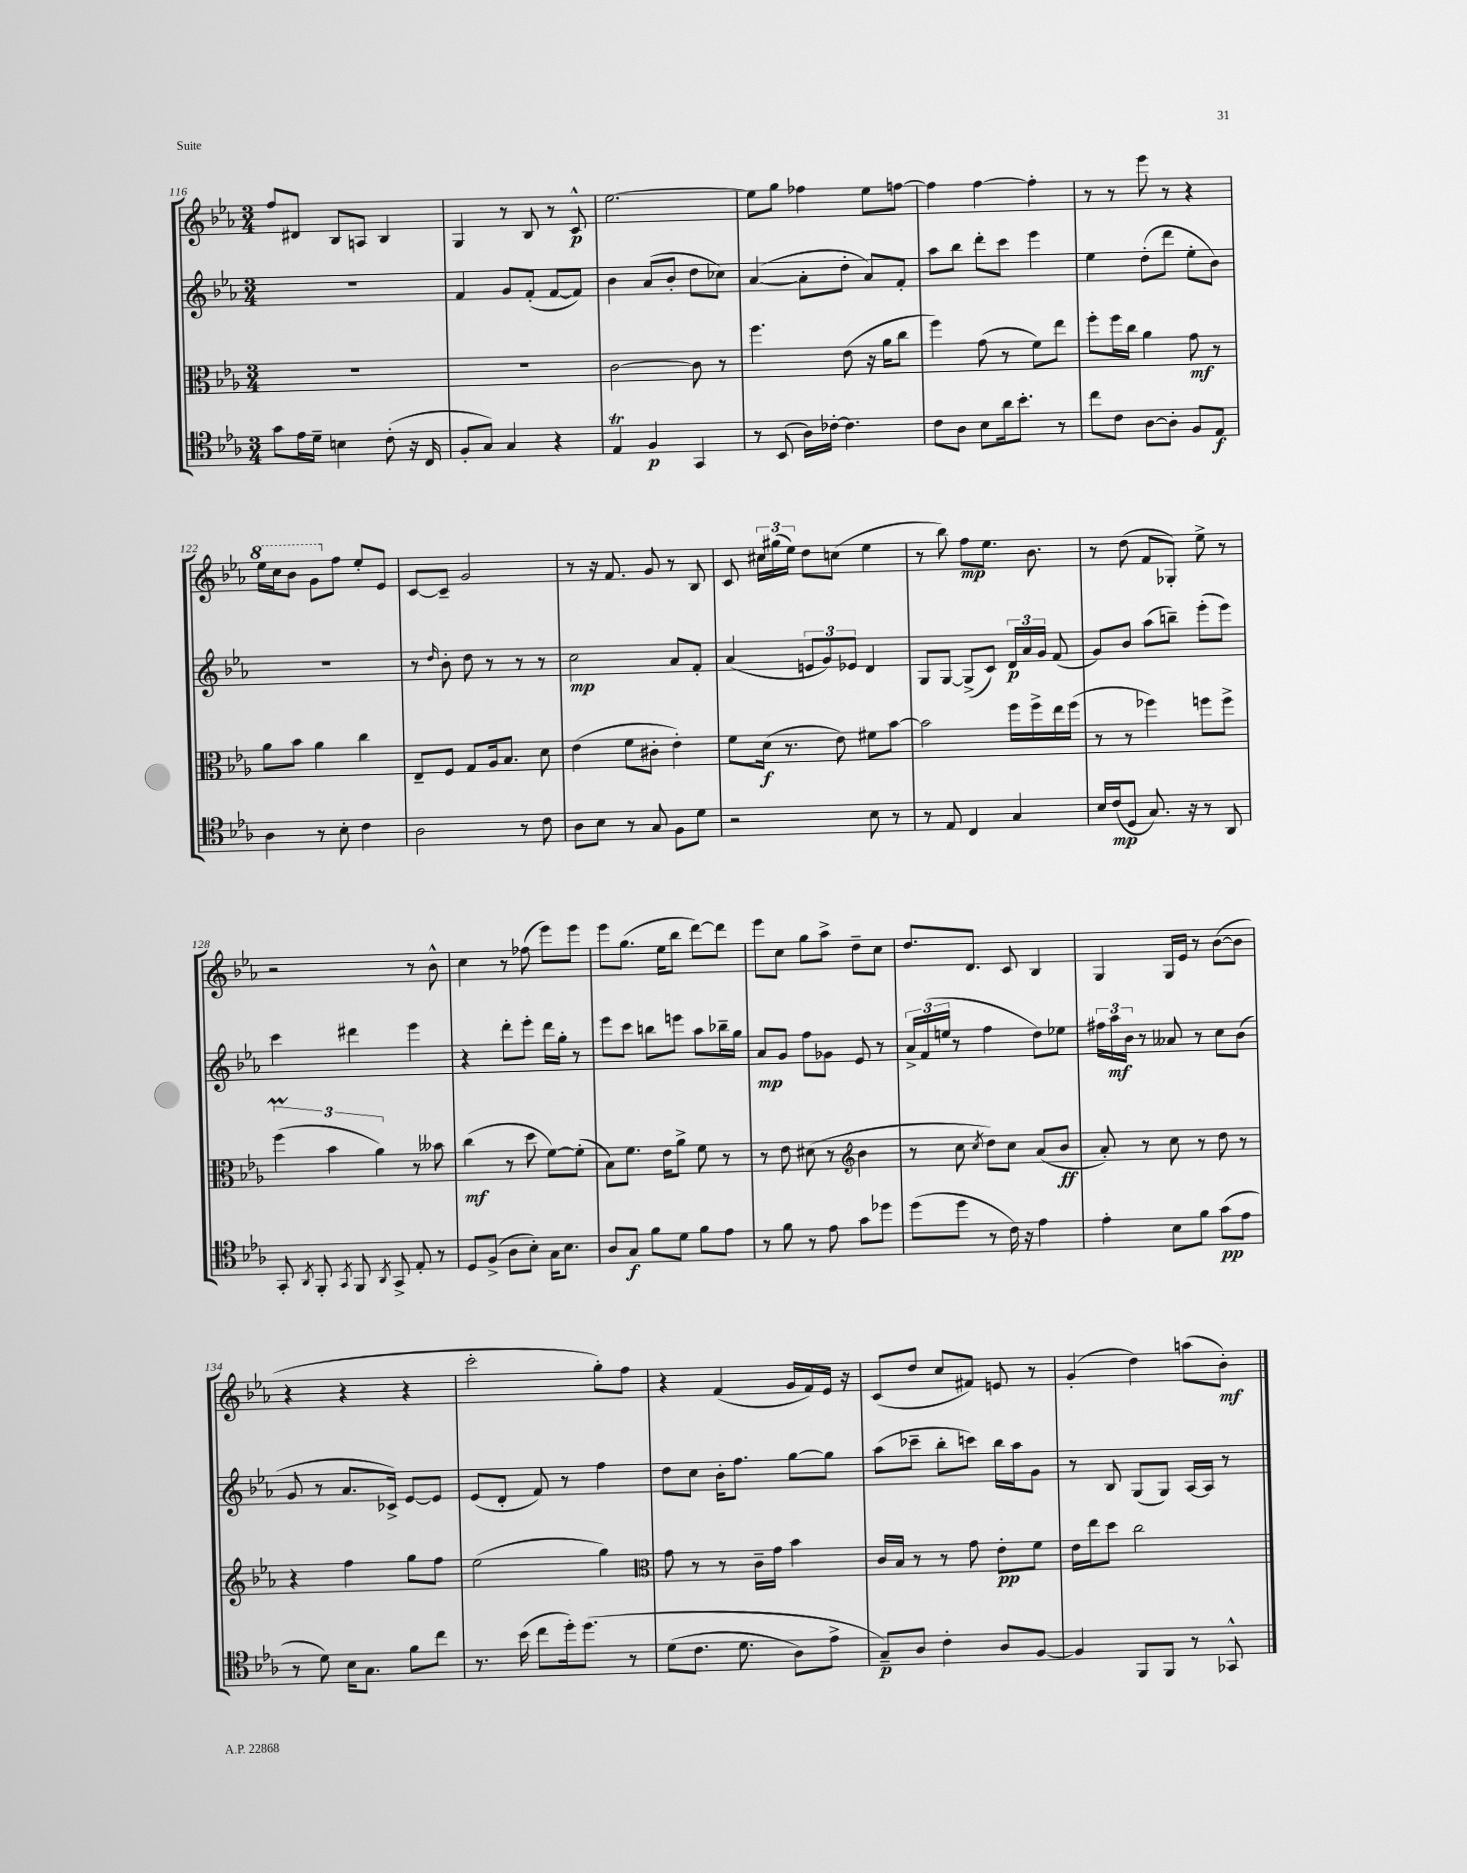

**kern	**dynam	**kern	**dynam	**kern	**dynam	**kern	**dynam
*part4	*part4	*part3	*part3	*part2	*part2	*part1	*part1
*staff4	*staff4	*staff3	*staff3	*staff2	*staff2	*staff1	*staff1
*clefC4	*	*clefC3	*	*clefG2	*	*clefG2	*
*k[b-e-a-]	*	*k[b-e-a-]	*	*k[b-e-a-]	*	*k[b-e-a-]	*
*M3/4	*	*M3/4	*	*M3/4	*	*M3/4	*
=116	=116	=116	=116	=116	=116	=116	=116
8g\L	.	2.r	.	2.r	.	8ff/L	.
16e-\L	.	.	.	.	.	8d#X/J	.
16d~\JJ	.	.	.	.	.	.	.
4Bn\	.	.	.	.	.	8B-/L	.
.	.	.	.	.	.	8An/J	.
(8c'\	.	.	.	.	.	4B-/	.
16r	.	.	.	.	.	.	.
16C/	.	.	.	.	.	.	.
=117	=117	=117	=117	=117	=117	=117	=117
8F'/L	.	2.r	.	4f/	.	4G/	.
8G/J)	.	.	.	.	.	.	.
4G/	.	.	.	8g/L	.	8r	.
.	.	.	.	(8f'/J	.	8B-/	.
4r	.	.	.	[8f/L	.	8r	.
.	.	.	.	8f/J])	.	8c^^/	p
=118	=118	=118	=118	=118	=118	=118	=118
4E-T/	.	[2c\	.	4b-\	.	[2.ee-\	.
4F/	p	.	.	(8a-/L	.	.	.
.	.	.	.	8b-'/J	.	.	.
4GG/	.	8c\]	.	8dd\L	.	.	.
.	.	8r	.	8cc-X\J)	.	.	.
=119	=119	=119	=119	=119	=119	=119	=119
8r	.	4.ff\	.	([4a-/	.	8ee-\L]	.
(8BB-/	.	.	.	.	.	8gg\J	.
16A-\LL)	.	.	.	8a-'\L]	.	4ff-X\	.
[16c-X'\JJ	.	.	.	.	.	.	.
4.c-\]	.	(8e-\	.	8dd'\J	.	.	.
.	.	16r	.	8a-/L)	.	8ee-\L	.
.	.	16a-\KL	.	.	.	.	.
.	.	8cc\J	.	8f'/J	.	[8ffn\J	.
=120	=120	=120	=120	=120	=120	=120	=120
8c\L	.	4ff\)	.	8aa-\L	.	4ff\]	.
8A-\J	.	.	.	8bb-\J	.	.	.
8B-\L	.	(8g\	.	8ddd'\L	.	[4ff\	.
16a-\k	.	8r	.	8ccc\J	.	.	.
8.b-'\J	.	.	.	.	.	.	.
.	.	8f\L)	.	4eee-\	.	4ff'\]	.
8r	.	8ee-\J	.	.	.	.	.
=121	=121	=121	=121	=121	=121	=121	=121
8cc\L	.	8ff'\L	.	4ee-\	.	8r	.
8c\J	.	16ff\L	.	.	.	8r	.
.	.	16cc\JJ	.	.	.	.	.
[8A-\L	.	4a-\	.	(8dd'\L	.	8eee-\	.
8A-'\J]	.	.	.	8ddd\J	.	8r	.
8F/L	.	8g\	mf	8ee-'\L	.	4r	.
8E-/J	f	8r	.	8b-\J)	.	.	.
!!LO:LB:g=z
=122	=122	=122	=122	=122	=122	=122	=122
*	*	*	*	*	*	*8va	*
4A-\	.	8a-\L	.	2.r	.	16eee-\LL	.
.	.	.	.	.	.	16ccc\J	.
.	.	8b-\J	.	.	.	8bb-\J	.
8r	.	4a-\	.	.	.	8gg\L	.
*	*	*	*	*	*	*X8va	*
8B-'\	.	.	.	.	.	8ff\J	.
4c\	.	4cc\	.	.	.	8ee-'/L	.
.	.	.	.	.	.	8e-/J	.
=123	=123	=123	=123	=123	=123	=123	=123
2A-\	.	8E-~/L	.	8r	.	[8c/L	.
.	.	.	.	16qqdd/	.	.	.
.	.	8F/J	.	8b-'\	.	8c~/J]	.
.	.	8G/L	.	8dd\	.	2g/	.
.	.	16A-/k	.	8r	.	.	.
.	.	8.B-/J	.	.	.	.	.
8r	.	.	.	8r	.	.	.
8c\	.	8d\	.	8r	.	.	.
=124	=124	=124	=124	=124	=124	=124	=124
8A-\L	.	(4e-\	.	2cc\	mp	8r	.
8B-\J	.	.	.	.	.	16r	.
.	.	.	.	.	.	8.f/	.
8r	.	8f\L	.	.	.	.	.
8G/	.	8c#X'\J	.	.	.	8g/	.
8F\L	.	4e-'\)	.	8a-/L	.	8r	.
8d\J	.	.	.	8f'/J	.	8B-/	.
=125	=125	=125	=125	=125	=125	=125	=125
2r	.	8f\L	.	(4a-/	.	8c/	.
.	.	(16d\Jk	f	.	.	24cc#X\LL	.
.	.	.	.	.	.	(24gg#X\	.
.	.	8.r	.	.	.	.	.
.	.	.	.	.	.	24ee-\JJ)	.
.	.	.	.	12en/L	.	8dd\L	.
.	.	.	.	12g/)	.	.	.
.	.	8e-\)	.	.	.	(8ccn\J	.
.	.	.	.	12e-X/J	.	.	.
8B-\	.	8f#X\L	.	4d/	.	4ee-\	.
8r	.	[8b-\J	.	.	.	.	.
=126	=126	=126	=126	=126	=126	=126	=126
8r	.	2b-\]	.	8G/L	.	8r	.
8E-/	.	.	.	[8G/J	.	8bb-\)	.
4C/	.	.	.	(8G^/L]	.	8ff\L	mp
.	.	.	.	8c/J)	.	8.ee-\J	.
4G/	.	16ff\LL	.	24d/LL	p	.	.
.	.	.	.	24a-/	.	.	.
.	.	16ff^\	.	.	.	8.b-\	.
.	.	.	.	24g/JJ	.	.	.
.	.	16ee-\	.	(8f/	.	.	.
.	.	(16ff\JJ	.	.	.	.	.
=127	=127	=127	=127	=127	=127	=127	=127
16B-/LL	.	8r	.	8g/L)	.	8r	.
(16c/J	mp	.	.	.	.	.	.
8D/J	.	8r	.	8b-/J	.	(8dd\	.
8.G/)	.	4ff-X\)	.	(8aa-\L	.	8f/L	.
.	.	.	.	8bbn~\J)	.	8G-X'/J)	.
16r	.	.	.	.	.	.	.
8r	.	8ffn\L	.	(8eee-'\L	.	8ee-^\	.
8AA-/	.	8ff^\J	.	8eee-\J)	.	8r	.
!!LO:LB:g=z
=128	=128	=128	=128	=128	=128	=128	=128
8GG'/	.	(6ffM\	.	4ccc\	.	2r	.
8qAA-/	.	.	.	.	.	.	.
8FF'/	.	.	.	.	.	.	.
.	.	6b-\	.	.	.	.	.
8qGG/	.	.	.	.	.	.	.
8FF/	.	.	.	4ddd#X\	.	.	.
.	.	6a-\)	.	.	.	.	.
8qAA-/	.	.	.	.	.	.	.
8GG^/	.	.	.	.	.	.	.
8E-'/	.	8r	.	4eee-\	.	8r	.
8r	.	8b--X\	.	.	.	8b-^^\	.
=129	=129	=129	=129	=129	=129	=129	=129
8D/L	.	(4cc\	mf	4r	.	4cc\	.
(8F^/J	.	.	.	.	.	.	.
8A-\L	.	8r	.	8ddd'\L	.	8r	.
8B-'\J)	.	8dd\	.	8eee-'\J	.	(8ff-X\	.
16G\KL	.	[8f\L)	.	16ddd\LL	.	8eee-\L)	.
8.B-\J	.	.	.	16gg'\JJ	.	.	.
.	.	(8f'\J]	.	8r	.	8eee-\J	.
=130	=130	=130	=130	=130	=130	=130	=130
8A-/L	.	8B-\L)	.	8eee-\L	.	8eee-\L	.
8G/J	f	8.f\J	.	8ccc\J	.	(8.gg\J	.
8f\L	.	.	.	8bbn\L	.	.	.
.	.	16e-\KL	.	.	.	16ee-\KL	.
8d\J	.	8a-^\J	.	8eeen\J	.	8bb-\J	.
8f\L	.	8f\	.	8aa-\L	.	[8ddd\L)	.
8e-\J	.	8r	.	16bb-X~\L	.	8ddd\J]	.
.	.	.	.	16gg\JJ	.	.	.
=131	=131	=131	=131	=131	=131	=131	=131
8r	.	8r	.	8a-/L	mp	8eee-\L	.
8f\	.	8e-\	.	8g/J	.	8cc\J	.
8r	.	(8d#X\	.	8ff\L	.	8gg\L	.
8e-\	.	8r	.	8g-X\J	.	8aa-^\J	.
*	*	*clefG2	*	*	*	*	*
8g\L	.	4b-\	.	8e-/	.	8dd~\L	.
8dd-X\J	.	.	.	8r	.	8cc\J	.
=132	=132	=132	=132	=132	=132	=132	=132
(8dd\L	.	8r	.	24a-^/LL	.	8.dd/L	.
.	.	.	.	(24f/	.	.	.
.	.	.	.	24een/JJ	.	.	.
8dd\J	.	8cc\	.	8r	.	.	.
.	.	.	.	.	.	8.d/J	.
.	.	8qcc/	.	.	.	.	.
8r	.	8dd\L)	.	4ff\	.	.	.
16c\)	.	8cc\J	.	.	.	8c/	.
16r	.	.	.	.	.	.	.
4e-\	.	(8a-/L	.	8dd\L)	.	4B-/	.
.	.	8b-/J	ff	8ee-X\J	.	.	.
=133	=133	=133	=133	=133	=133	=133	=133
4e-'\	.	8a-'/)	.	24ff#X\LL	.	4G/	.
.	.	.	.	24aa-\	mf	.	.
.	.	.	.	24b-\JJ	.	.	.
.	.	8r	.	8r	.	.	.
8B-\L	.	8cc\	.	8a--X/	.	16G/LL	.
.	.	.	.	.	.	16e-/JJ	.
8f\J	.	8r	.	8r	.	8r	.
(8g\L	pp	8dd\	.	8cc\L	.	([8b-\L	.
8e-\J	.	8r	.	(8b-\J	.	8b-\J]	.
!!LO:LB:g=z
=134	=134	=134	=134	=134	=134	=134	=134
8r	.	4r	.	8g/	.	4r	.
8d\)	.	.	.	8r	.	.	.
16B-\KL	.	4ff\	.	8.a-/L	.	4r	.
8.G\J	.	.	.	.	.	.	.
.	.	.	.	16c-X^/Jk)	.	.	.
8f\L	.	8gg\L	.	[8e-/L	.	4r	.
8cc\J	.	8ff\J	.	8e-/J]	.	.	.
=135	=135	=135	=135	=135	=135	=135	=135
8.r	.	(2ee-\	.	(8e-/L	.	2ccc'\	.
.	.	.	.	8d'/J	.	.	.
(16b-\	.	.	.	.	.	.	.
8cc\L	.	.	.	8f/)	.	.	.
16dd'\k)	.	.	.	8r	.	.	.
(8.dd\J	.	.	.	.	.	.	.
.	.	4gg\)	.	4ff\	.	8gg'\L)	.
8r	.	.	.	.	.	8ff\J	.
=136	=136	=136	=136	=136	=136	=136	=136
*	*	*clefC3	*	*	*	*	*
(8d\L	.	8g\	.	8dd\L	.	4r	.
8.c\J	.	8r	.	8cc\J	.	.	.
.	.	8r	.	16b-'\KL	.	(4f/	.
8.d\	.	.	.	8.ff\J	.	.	.
.	.	16c~\LL	.	.	.	.	.
.	.	16g\JJ	.	.	.	.	.
8A-\L)	.	4b-\	.	[8gg\L	.	16g/LL	.
.	.	.	.	.	.	16f/)	.
8e-^\J	.	.	.	8gg\J]	.	16e-/JJ	.
.	.	.	.	.	.	16r	.
=137	=137	=137	=137	=137	=137	=137	=137
8G~/L)	p	16c/LL	.	(8aa-\L	.	(8c/L	.
.	.	16B-/JJ	.	.	.	.	.
8A-/J	.	8r	.	8ccc-X~\J	.	8dd/J	.
4c'\	.	8r	.	8bb-'\L	.	8cc/L	.
.	.	8g\	.	8cccn\J)	.	8f#X/J)	.
8A-/L	.	8e-'\L	pp	16bb-\LL	.	8en/	.
.	.	.	.	16aa-\J	.	.	.
[8F/J	.	8f\J	.	8g\J	.	8r	.
=138	=138	=138	=138	=138	=138	=138	=138
4F/]	.	16e-\LL	.	8r	.	(4g'/	.
.	.	16ee-\J	.	.	.	.	.
.	.	8dd\J	.	8B-/	.	.	.
8FF/L	.	2cc\	.	(8G/L	.	4dd\)	.
8FF/J	.	.	.	8G/J)	.	.	.
8r	.	.	.	[16A-/LL	.	(8aan\L	.
.	.	.	.	16A-/JJ]	.	.	.
8GG-X^^/	.	.	.	8r	.	8b-'\J)	mf
==	==	==	==	==	==	==	==
*-	*-	*-	*-	*-	*-	*-	*-
